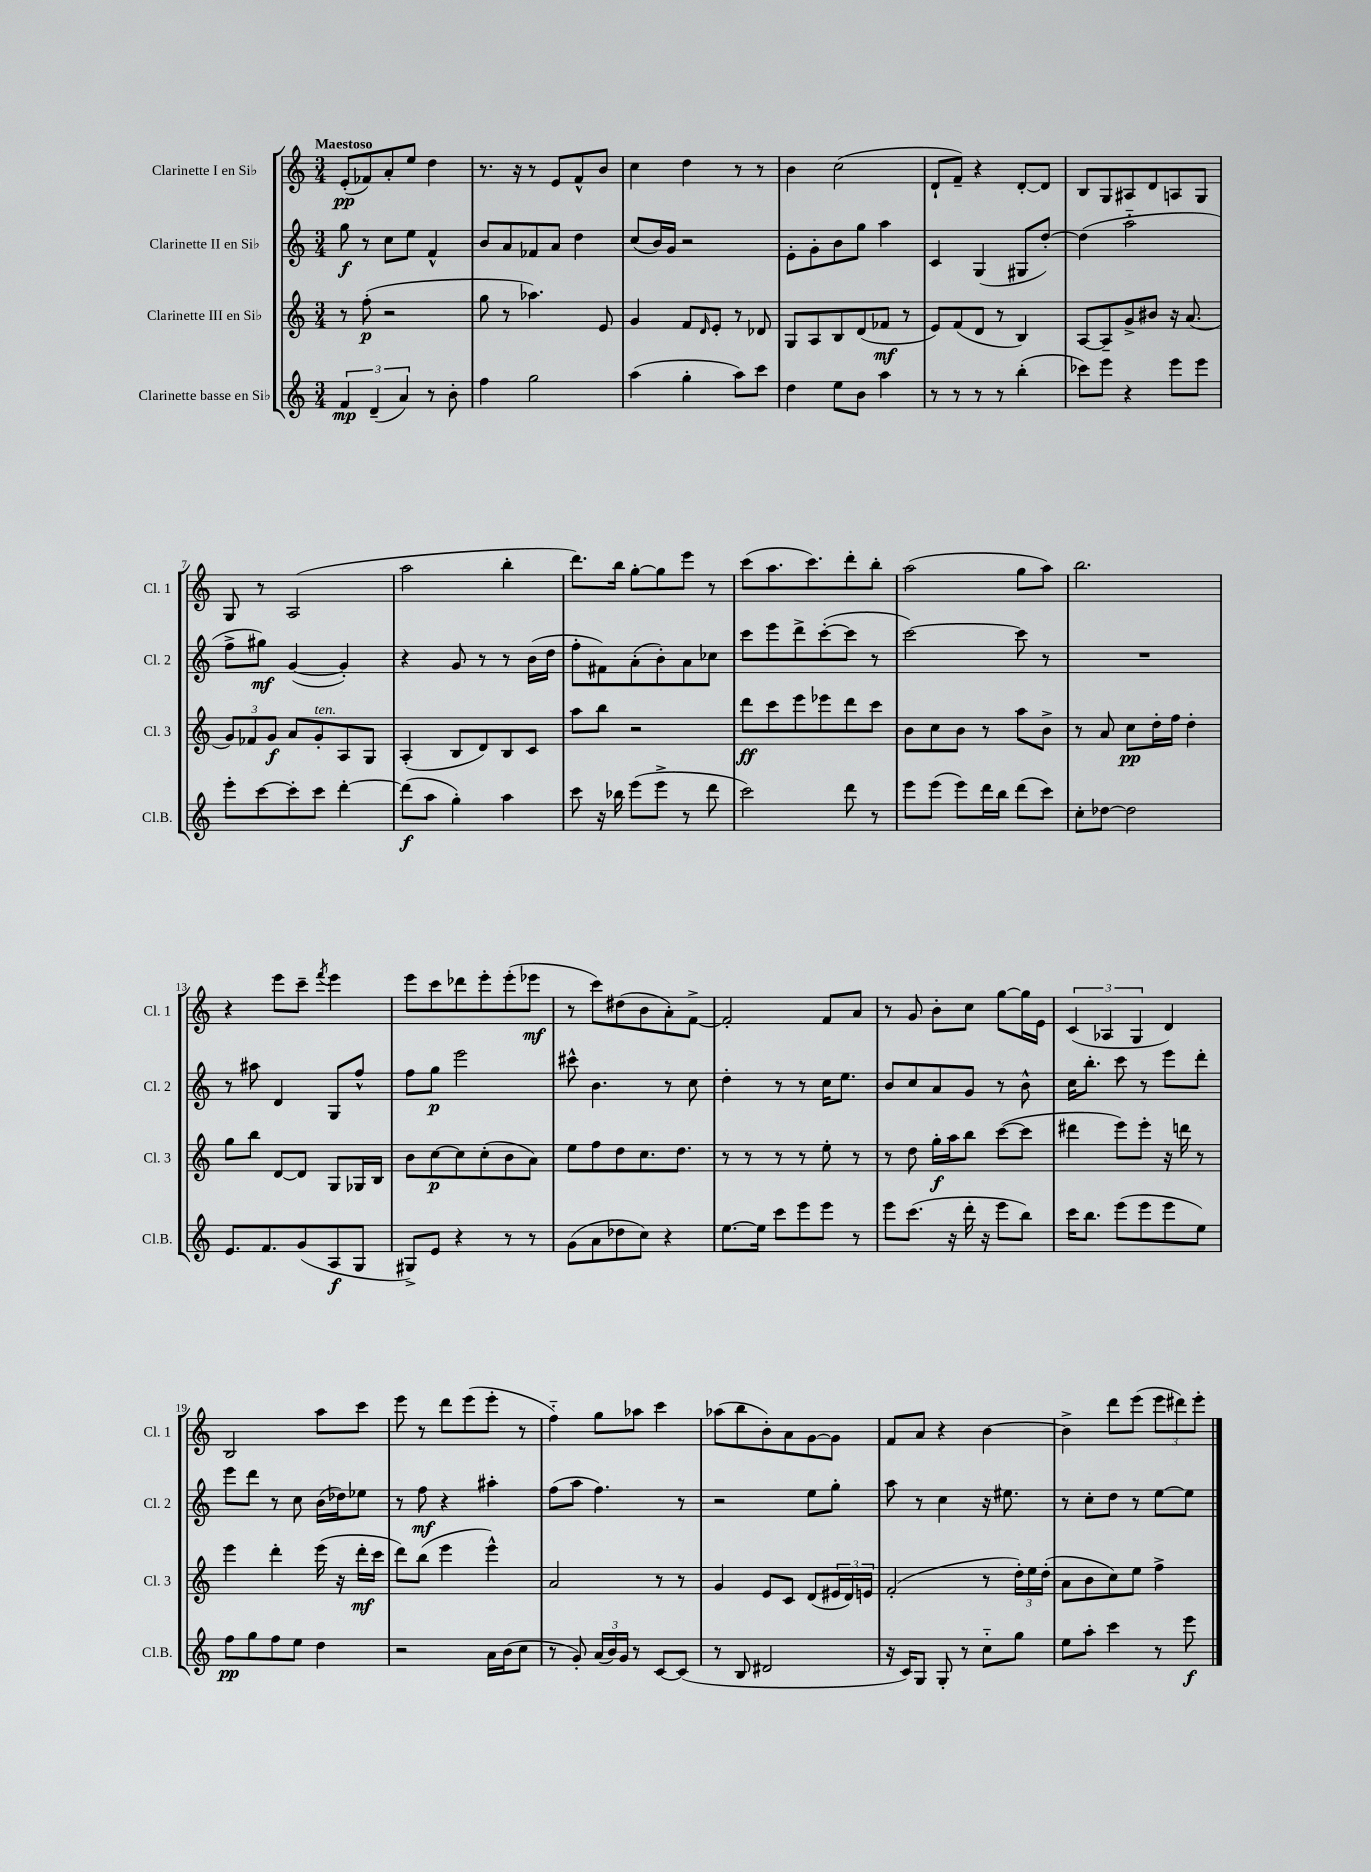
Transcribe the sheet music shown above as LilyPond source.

<<
\new StaffGroup <<
\new Staff = "s0" \with { instrumentName = "Clarinette I en Sib" shortInstrumentName = "Cl. 1" } {
    \clef treble \key c \major \numericTimeSignature \time 3/4 \tempo "Maestoso"
    e'8-.\pp( fes'8) a'8-. e''8 d''4 |
    r8. r16 r8 e'8 f'8-^ b'8 |
    c''4 d''4 r8 r8 |
    b'4 c''2( |
    d'8-! f'8--) r4 d'8~-. d'8 |
    b8 g8 ais8 d'8 a8 g8 |
    g8 r8 a2( |
    a''2 b''4-. |
    d'''8.) b''16 g''8~-. g''8 e'''8 r8 |
    c'''8( a''8. c'''8.) d'''8-. b''8-. |
    a''2( g''8 a''8) |
    b''2. |
    r4 e'''8 c'''8-- \acciaccatura { f'''8 } e'''4 |
    e'''8 c'''8 des'''8 e'''8-. e'''8-.( ees'''8\mf |
    r8 c'''8) dis''8( b'8 a'8-.) f'8~-> |
    f'2-. f'8 a'8 |
    r8 g'8 b'8-. c''8 g''8~ g''16 e'16 |
    \tuplet 3/2 { c'4( aes4 g4 } d'4) |
    b2 a''8 c'''8 |
    e'''8 r8 d'''8 e'''8( e'''8-. r8 |
    f''4-_) g''8 aes''8 c'''4 |
    aes''8( b''8 b'8-.) a'8 g'8~ g'8 |
    f'8 a'8 r4 b'4~ |
    b'4-> d'''8 e'''8( \tuplet 3/2 { e'''8 dis'''8) e'''8-. } \bar "|." |
}
\new Staff = "s1" \with { instrumentName = "Clarinette II en Sib" shortInstrumentName = "Cl. 2" } {
    \clef treble \key c \major \numericTimeSignature \time 3/4
    g''8\f r8 c''8 e''8 f'4-^ |
    b'8 a'8 fes'8 a'8 d''4 |
    c''8( b'16) g'16 r2 |
    e'8-. g'8-. b'8 g''8 a''4 |
    c'4 g4( gis8 d''8~-.) |
    d''4( a''2-_ |
    f''8-> gis''8\mf) g'4~( g'4-.) |
    r4 g'8 r8 r8 b'16( d''16 |
    f''8-. fis'8) a'8-.( b'8-.) a'8 ces''8 |
    c'''8 e'''8 d'''8-> c'''8~-.( c'''8 r8 |
    c'''2~) c'''8 r8 |
    R2. |
    r8 ais''8 d'4 g8 f''8-^ |
    f''8 g''8\p e'''2 |
    cis'''8-^ b'4. r8 c''8 |
    d''4-. r8 r8 c''16 e''8. |
    b'8 c''8 a'8 g'8 r8 b'8-^ |
    c''16 b''8.-. c'''8 r8 e'''8 d'''8-. |
    e'''8 d'''8 r8 c''8 b'16( des''16) ees''8 |
    r8 f''8\mf r4 ais''4-. |
    f''8( a''8 f''4.) r8 |
    r2 e''8 g''8-. |
    a''8 r8 c''4 r16 eis''8. |
    r8 c''8-. d''8 r8 e''8~ e''8 \bar "|." |
}
\new Staff = "s2" \with { instrumentName = "Clarinette III en Sib" shortInstrumentName = "Cl. 3" } {
    \clef treble \key c \major \numericTimeSignature \time 3/4
    r8 f''8-.\p( r2 |
    g''8 r8 aes''4.) e'8 |
    g'4 f'8 \grace { d'16 } e'8-. r8 des'8 |
    g8 a8 b8 d'8( fes'8\mf r8 |
    e'8) f'8( d'8 r8 b4) |
    a8~ a8-- g'8-> bis'8 r16 a'8.( |
    \tuplet 3/2 { g'8) fes'8 g'8\f } a'8 g'8-.^\markup { \italic "ten." } a8 g8 |
    a4-.( b8 d'8) b8 c'8 |
    a''8 b''8 r2 |
    d'''8\ff c'''8 e'''8 ees'''8 d'''8 c'''8 |
    b'8 c''8 b'8 r8 a''8 b'8-> |
    r8 a'8 c''8\pp d''16-. f''16 d''4-. |
    g''8 b''8 d'8~ d'8 g8 ges16 b16 |
    b'8 c''8~\p c''8 c''8-.( b'8 a'8) |
    e''8 f''8 d''8 c''8. d''8. |
    r8 r8 r8 r8 e''8-. r8 |
    r8 d''8 g''16-.\f a''16 b''8 c'''8~( c'''8 |
    dis'''4 e'''8) e'''8-. r16 d'''16 r8 |
    e'''4 d'''4-. e'''16( r16 d'''16-.\mf c'''16 |
    d'''8) b''8( e'''4 e'''4-^) |
    a'2 r8 r8 |
    g'4 e'8 c'8 d'8( \tuplet 3/2 { eis'16 d'16) e'16 } |
    f'2-.( r8 \tuplet 3/2 { d''16-.) e''16 d''16-.( } |
    a'8 b'8 c''8) e''8 f''4-> \bar "|." |
}
\new Staff = "s3" \with { instrumentName = "Clarinette basse en Sib" shortInstrumentName = "Cl.B." } {
    \clef treble \key c \major \numericTimeSignature \time 3/4
    \tuplet 3/2 { f'4\mp d'4--( a'4) } r8 b'8-. |
    f''4 g''2 |
    a''4( g''4-. a''8) c'''8 |
    d''4 e''8 b'8 a''4 |
    r8 r8 r8 r8 b''4-.( |
    ces'''8) e'''8 r4 e'''8 e'''8 |
    e'''8-. c'''8~ c'''8-. c'''8 d'''4~-. |
    d'''8\f( a''8 g''4-.) a''4 |
    c'''8 r16 bes''16 e'''8( e'''8-> r8 d'''8 |
    c'''2) d'''8 r8 |
    e'''8 e'''8( e'''8) d'''16 b''16 d'''8( c'''8) |
    c''8-. des''8~ des''2 |
    e'8. f'8. g'8( a8\f g8 |
    gis8->) e'8 r4 r8 r8 |
    g'8( a'8 des''8 c''8) r4 |
    e''8.~ e''16 c'''8 e'''8 e'''8 r8 |
    e'''8 c'''8.( r16 d'''16-. r16 e'''8 b''8) |
    c'''16 b''8. e'''8( e'''8 e'''8 e''8) |
    f''8\pp g''8 f''8 e''8 d''4 |
    r2 a'16 b'16( c''8 |
    r8 g'8-.) \tuplet 3/2 { a'16( b'16) g'16 } r8 c'8~ c'8( |
    r8 b8 dis'2 |
    r16 c'16) g8 g8-. r8 c''8-_ g''8 |
    e''8 a''8-. c'''4 r8 e'''8\f \bar "|." |
}
>>
>>
